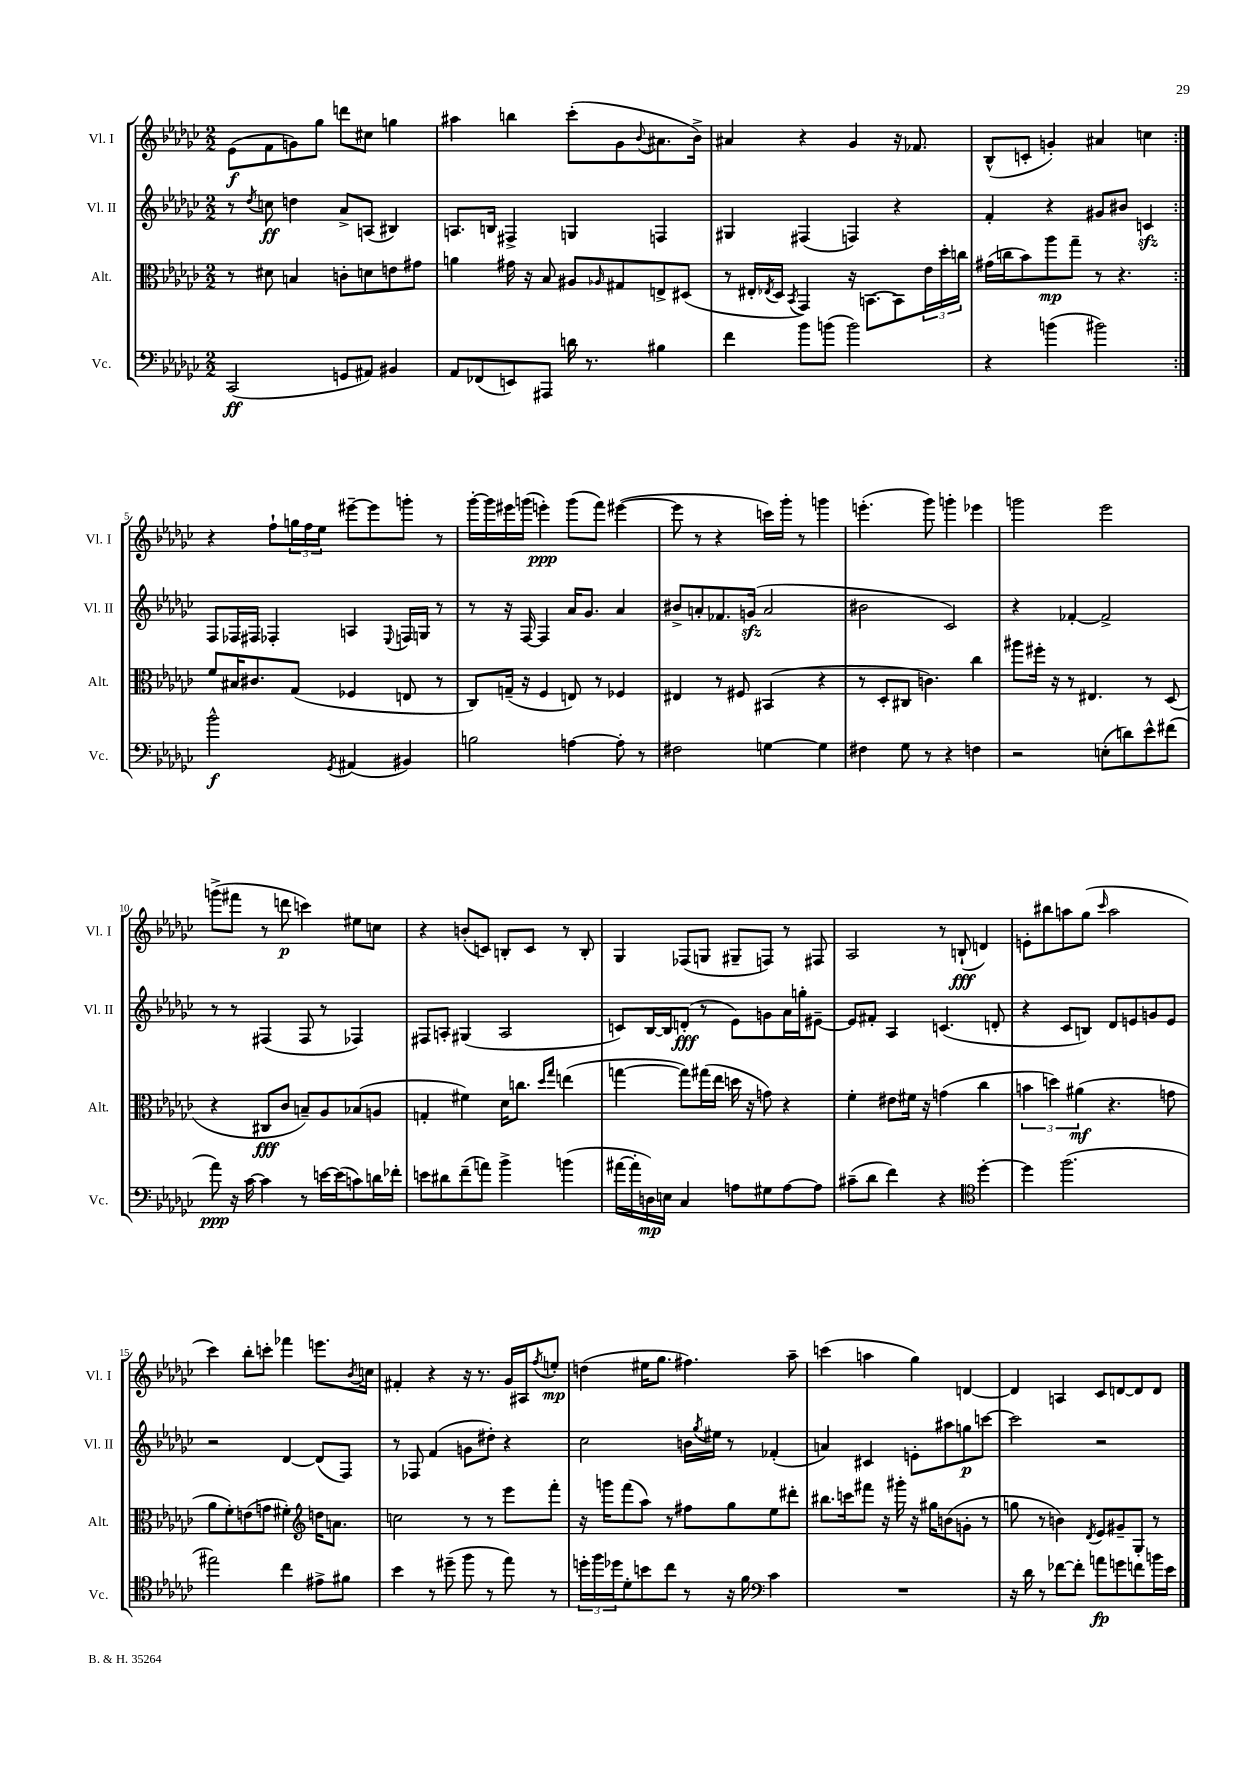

**kern	**kern	**kern	**kern
*staff4	*staff3	*staff2	*staff1
*clefF4	*clefC3	*clefG2	*clefG2
*k[b-e-a-d-g-c-]	*k[b-e-a-d-g-c-]	*k[b-e-a-d-g-c-]	*k[b-e-a-d-g-c-]
*M2/2	*M2/2	*M2/2	*M2/2
(2CC-	8r	8r	(8e-
.	.	8qdd-	.
.	8d#	8cc	8f
.	4B	4dd	8g)
.	.	.	8gg-
8GG	8c'	8a-^	8ddd
8AA#)	8d	(8A	8cc#
4BB#	8e	4B#)	4gg
.	8g#	.	.
=	=	=	=
8AA-	4a	8.A	4aa#
(8FF-	.	.	.
.	.	16B	.
8EE)	16g#	4F#^	4bb
.	16r	.	.
8AAA#	8B-	.	.
16d	8A#	4G	(8ccc-'
8.r	.	.	.
.	16qqA-	.	.
.	8G#	.	8g-
.	.	.	8qqb-
4B#	8E^	4F	8.a#
.	(8D#	.	.
.	.	.	16b-^)
=	=	=	=
4f	8r	4G#	4a#
.	16E#'	.	.
.	8qE-	.	.
.	16D-	.	.
.	8qBB-	.	.
8b-	4GG-)	(4F#	4r
(8b	.	.	.
2b)	16r	4F)	4g-
.	[8.BB	.	.
.	8BB]	4r	16r
.	.	.	8.f-
.	24e-	.	.
.	24dd-'	.	.
.	24cc	.	.
=	=	=	=
4r	(16g#	4f'	(8B-^^
.	16cc	.	.
.	8b-)	.	8c'
(4b	8aa-	4r	4g')
.	8gg-~	.	.
2b#)	8r	8g#	4a#
.	4.r	8b#	.
.	.	4c	4cc
=:|!	=:|!	=:|!	=:|!
2b-^^	8f	8F	4r
.	16B#	16F-	.
.	8.c#	16F#	.
.	.	4F-'	8ff`
.	(8G-	.	24gg
.	.	.	24ff
.	.	.	24ee-
8qGG-	.	.	.
(4AA#	4F-	4A	[8eee#~
.	.	.	8eee#]
.	.	8qqE-	.
4BB#)	8E	16F	8ggg'
.	.	16G	.
.	8r	8r	8r
=	=	=	=
2B	8C-)	8r	[16ggg-'
.	.	.	16ggg-]
.	(16G~	16r	16eee#
.	16r	[16F	(16ggg
.	4F	4F]	4eee')
[4A	8E)	16a-	(8ggg
.	.	8.g-	.
.	8r	.	8fff)
8A']	4F-	4a-	([4eee#
8r	.	.	.
=	=	=	=
2F#	4E#	8b#^	8eee#]
.	.	8a'	8r
.	8r	8.f-	4r
.	8F#	.	.
.	.	(16g	.
[4G	(4BB#	2a	16ccc)
.	.	.	16ggg-'
.	.	.	8r
4G]	4r	.	4ggg
=	=	=	=
4F#	8r	2b#	(4.eee'
.	8D-'	.	.
8G-	8C#	.	.
8r	4.c)	.	8ggg-)
4r	.	2c-)	4ggg'
4F	4cc-	.	4eee-
=	=	=	=
2r	8aa#	4r	2ggg
.	16ff#'	.	.
.	16r	.	.
.	8r	[4f-'	.
.	4.E#	.	.
(8E'	.	2f-^]	2eee-
8d)	.	.	.
8e-^^	8r	.	.
(8f#	(8D-	.	.
=	=	=	=
8a-)	4r	8r	(8ggg^
16r	.	8r	8fff#
[16c-	.	.	.
4c-]	8C#	(4F#	8r
.	8c-	.	8ddd
8r	8B~)	8F#	4ccc)
[16e	8A-	8r	.
(16e]	.	.	.
8c)	(8B-	4F-)	8ee#
16d	8A	.	8cc
16f-'	.	.	.
=	=	=	=
8e	4G'	8F#	4r
8d#	.	8A'	.
(8f~	4f#)	(4G#	(8b'
8a)	.	.	8c)
4b-^	16d-	2A	8B'
.	8.cc	.	.
.	.	.	8c
.	16qqdd-	.	.
.	16qqgg-	.	.
(4b	(4ee	.	8r
.	.	.	8B'
=	=	=	=
[16a#	[4gg	8c)	4G-
16a#']	.	.	.
16D)	.	[16B-	.
16E	.	16B-]	.
4C-	8gg])	(8d'	(8F-
.	(16gg#	8r	8G
.	16ee-	.	.
8A	16dd	8e-)	8G#~
.	16r	.	.
8G#	8g)	8g	8F)
[8A	4r	16a-	8r
.	.	16gg'	.
8A]	.	[8e#~	8F#
=	=	=	=
(8c#~	4f'	8e#]	2A-
8d-	.	8f#'	.
4f)	8e#	4A-	.
.	16f#	.	.
.	16r	.	.
4r	(4g	(4.c	8r
.	.	.	(8B`
*clefC4	*	*	*
[4dd-'	4cc-	.	4d)
.	.	8d'	.
=	=	=	=
4dd-]	6b	4r	8e'
.	.	.	8bb#
.	6dd)	.	.
(2.ff	.	8c-	8aa
.	(6a#	.	.
.	.	8B)	(8gg-
.	.	.	16qqccc-
.	4.r	8d-	2aa
.	.	8e	.
.	.	8g	.
.	8g	8e	.
=	=	=	=
2ee#)	8a-	2r	4ccc-)
.	8f')	.	.
.	(8e	.	8bb-'
.	8g	.	8ccc'
4cc-	4f#')	[4d-	4fff-
*	*clefG2	*	*
8e#^	16dd	(8d-]	8.eee
.	8.a	.	.
8f#	.	8F)	.
.	.	.	8qb-
.	.	.	16cc
=	=	=	=
4b-	2cc	8r	4f#'
.	.	8F-	.
8r	.	(4f	4r
(8dd#~	.	.	.
8ff	8r	8g	16r
.	.	.	8.r
8r	8r	8dd#')	.
8ee-)	8eee-	4r	16g-
.	.	.	16A#
.	.	.	8qff
8r	8fff'	.	8ee'
=	=	=	=
24dd'	16r	2cc-	(4dd
24ff	.	.	.
.	16ggg	.	.
24dd-	.	.	.
8d-'	(8fff	.	.
8b	8aa-)	.	16ee#
.	.	.	8.gg-
8cc-	8r	.	.
8r	8ff#	16b	4.ff#)
.	.	8qgg-	.
.	.	16ee#	.
16r	8gg-	8r	.
16f	.	.	.
*clefF4	*	*	*
4c-	8ee-	(4f-'	.
.	8ddd#'	.	8aa-~
=	=	=	=
1r	8.bb#	4a)	(4ccc
.	16ccc	.	.
.	8fff#	4c#	4aa
.	16r	.	.
.	16ggg#'	.	.
.	16r	8e'	4gg-)
.	16gg#	.	.
.	(8b	8aa#	.
.	8g'	8gg	[4d
.	8r	[8ccc	.
=	=	=	=
16r	8gg	2ccc]	4d]
16d-	.	.	.
8r	8r	.	.
[8f-	4b)	.	4A
8f-']	.	.	.
.	8qd-	.	.
8a	8e-	2r	8c-
8g	8g#~	.	[8d
8f	8G-'	.	8d]
16b	8r	.	8d
16e-	.	.	.
==	==	==	==
*-	*-	*-	*-
